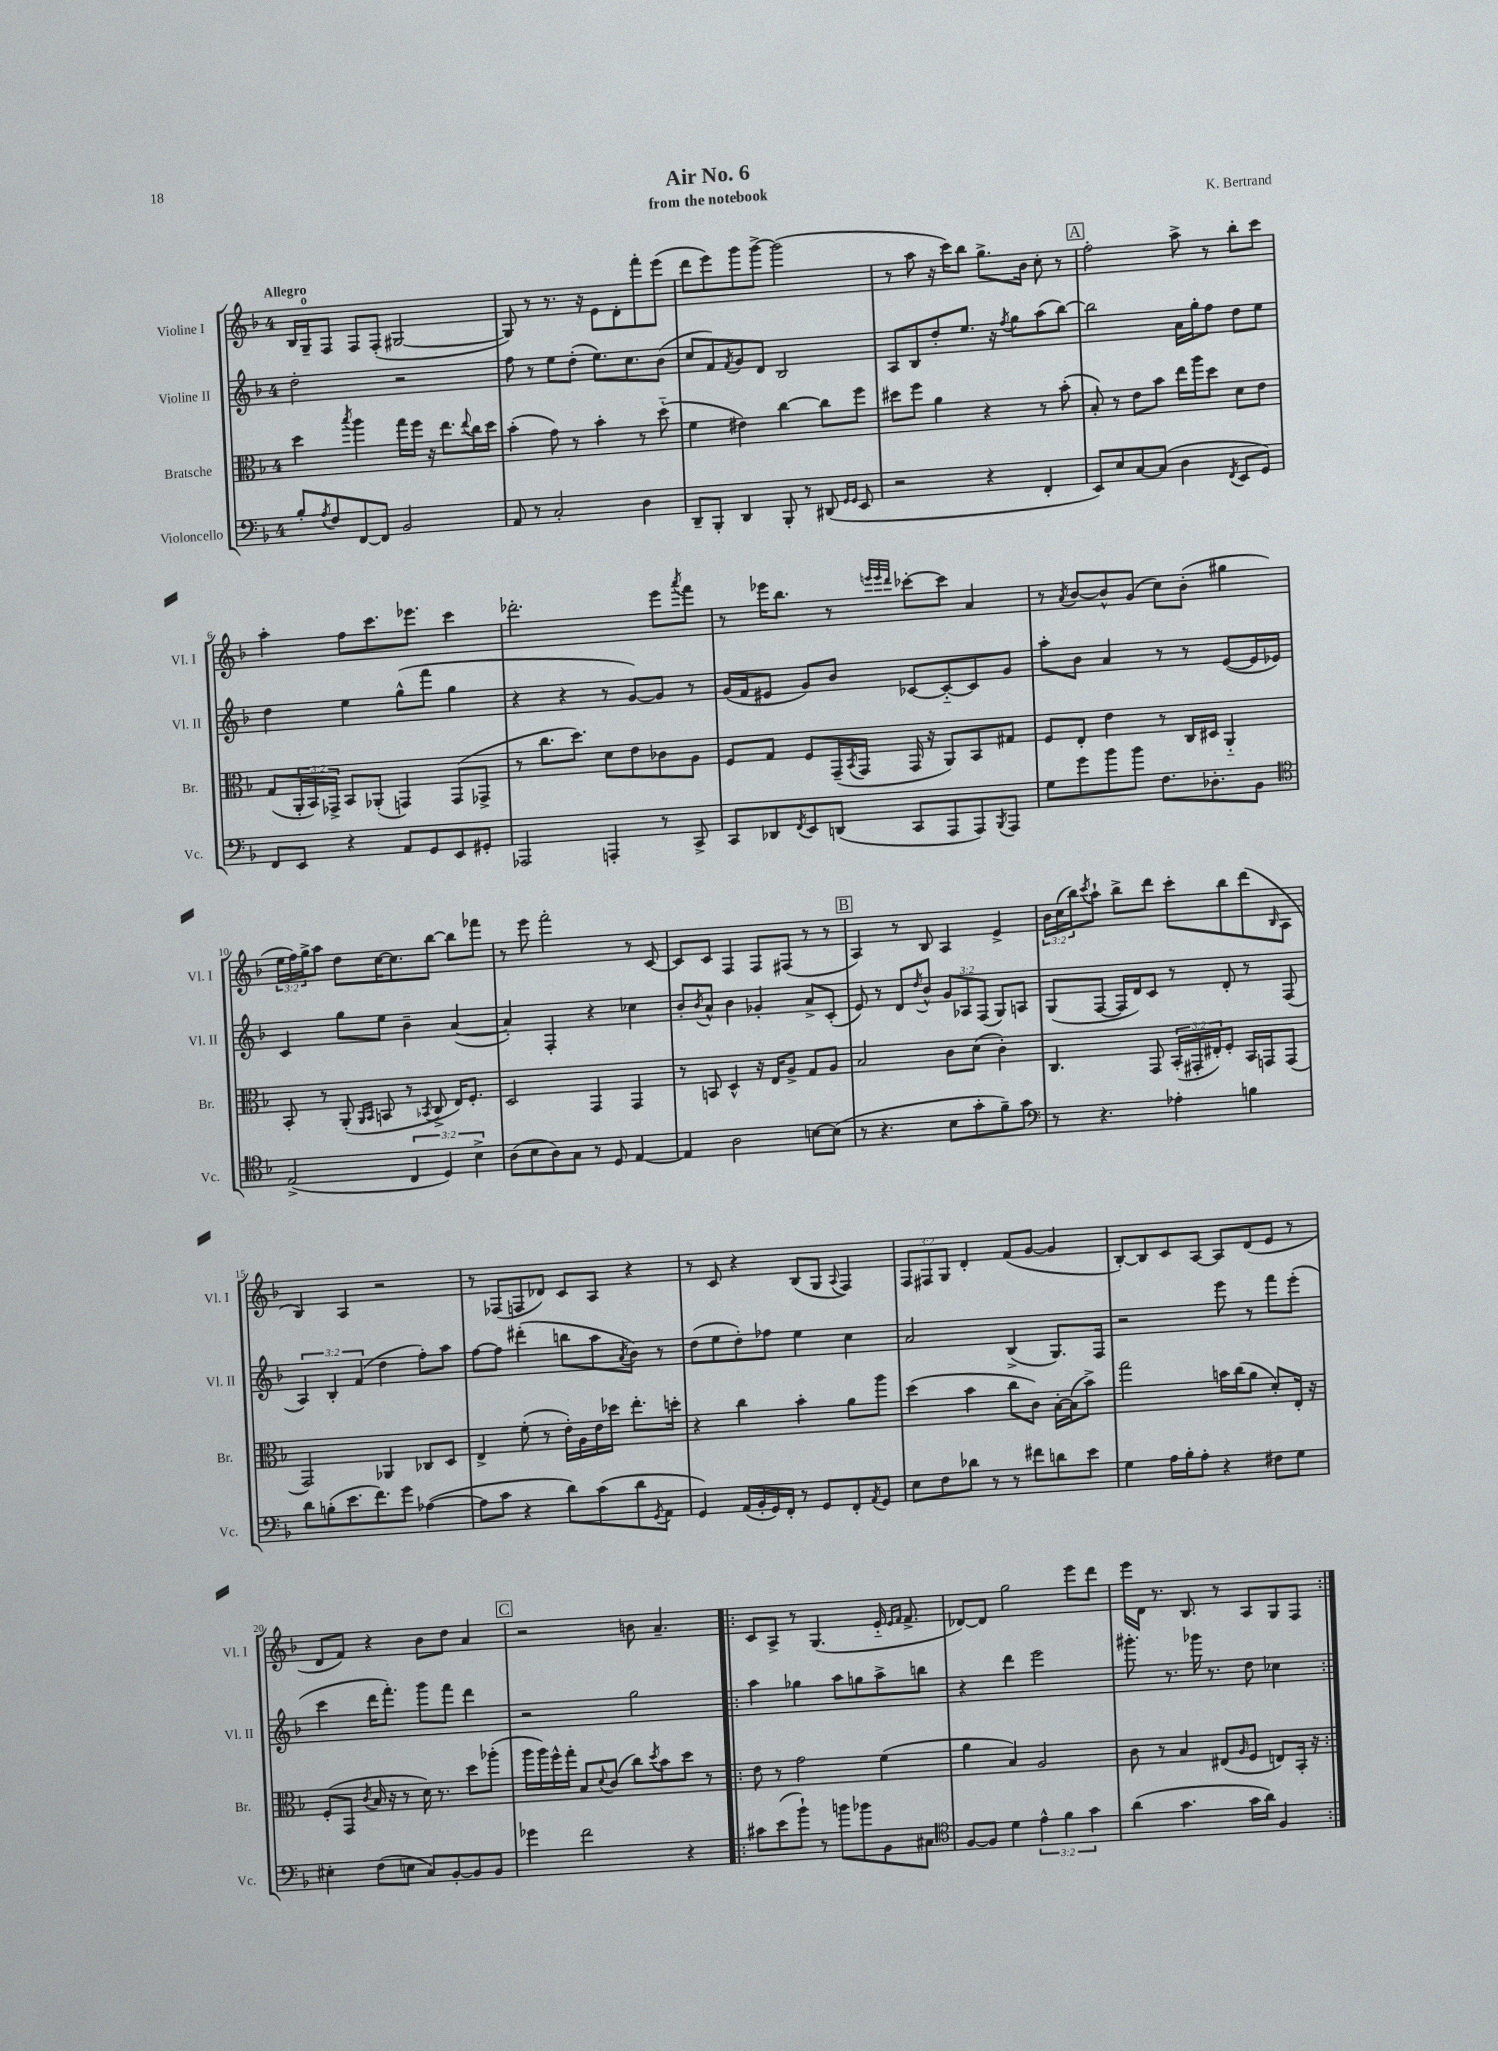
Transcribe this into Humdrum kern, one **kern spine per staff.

**kern	**kern	**kern	**kern
*part4	*part3	*part2	*part1
*staff4	*staff3	*staff2	*staff1
*I"Violoncello	*I"Bratsche	*I"Violine II	*I"Violine I
*I'Vc.	*I'Br.	*I'Vl. II	*I'Vl. I
*clefF4	*clefC3	*clefG2	*clefG2
*k[b-]	*k[b-]	*k[b-]	*k[b-]
*M4/4	*M4/4	*M4/4	*M4/4
=1	=1	=1	=1
!	!	!	!LO:TX:a:B:t=Allegro
8B-'/L	4dd\	2dd'\	16B-/LL
.	.	.	16G~/J
8qA/	.	.	.
8F/	.	.	8F/J
.	8qbb-/	.	.
[8FF/	4aa\	.	8F/L
8FF/J]	.	.	(8F'/J
2BB-/	16gg\LL	2r	[2G#X/
.	16ff\JJ	.	.
.	16r	.	.
.	8.ee\L	.	.
.	8qqee/	.	.
.	16cc\L	.	.
.	16dd\JJ	.	.
=2	=2	=2	=2
8AA/	(4b-'\	8ff\	8G#/])
8r	.	8r	8r
2C'/	8g\)	8ee\L	8.r
.	8r	(8dd'\J	.
.	.	.	16r
.	4b-'\	8.ee\L)	8e\L
.	.	.	8d'\
.	.	8.cc\	.
4D\	8r	.	8fff'\
.	(8dd\	(8b-\J	(8eee\J
=3	=3	=3	=3
8DD~/L	4f\	8cc/L	8ddd\L
8BBB-'/J	.	8f/)	8eee\)
.	.	8qf/	.
4DD/	4e#X\)	8g/	8ggg\
.	.	8d/J	[8ggg^\J
8BBB-'/	[4cc\	2B-/	(2ggg\]
8r	.	.	.
(8DD#X/	8cc\L]	.	.
16qqGG/LL	.	.	.
16qqGG/JJ	.	.	.
8EE/	8ff\J	.	.
=4	=4	=4	=4
2r	8dd#X\L	8A/L	8r
.	8ff\J	8B-/	8aa\
.	4a\	8dd'/	16r
.	.	.	16ccc\KL)
.	.	8.ee/J	8bb-\J
4r	4r	.	8.gg^\L
.	.	16r	.
.	.	8qff/	.
.	.	8gg\L	.
.	.	.	16b-\Jk
4FF'/	8r	(8aa\	8cc'\
.	(8b-'\	[8bb-\J)	8r
!!LO:REH:place=s1:t=A
=5	=5	=5	=5
8EE/L)	8B-'/)	2bb-\]	2ff'\
8E/	8r	.	.
[8C/	8e\L	.	.
(8C/J]	8b-\J	.	.
4D\	16ee\LL	16a\LL	8aa^\
.	16aa\J	16gg'\J	.
.	8dd\J	8ff\J	8r
8qFF/	.	.	.
8EE/L	8d\L	8dd\L	8bb-'\L
8GG/J)	8e\J	8ee\J	8ccc\J
!!LO:LB:g=z
=6	=6	=6	=6
8FF/L	(8G/L	4dd\	4aa'\
8EE/J	24AA'/L	.	.
.	24BB-/)	.	.
.	24GG-X^/JJ	.	.
4r	8BB-/L	4ee\	8ff\L
.	(8AA-X'/J	.	8.ccc\
8AA/L	4GGn/)	(8gg^^\L	.
.	.	.	8.eee-X\J
8GG/	.	8fff\J	.
8EE/	(8GG/L	4gg\	4ccc\
8GG#X'/J	8GG-X^/J	.	.
=7	=7	=7	=7
2AAA-X/	8r	4r	2.ddd-X'\
.	8.cc\L	.	.
.	.	4r	.
.	8.dd\J)	.	.
4AAAn'/	8d\L	8r	.
.	8e\	[8g/L)	.
8r	8c-X\	8g/J]	8eee\L
.	.	.	8qaaa/
8CC^/	8A\J	8r	8fff\J
=8	=8	=8	=8
8CC/L	8F/L	(16g/LL	8r
.	.	16f/J	.
8DD-X/	8G/J	8e#X/J	16eee-X\KL
.	.	.	8.bb-\J
8qFF/	.	.	.
8EE/	8F/L	8g/L)	.
(8DDn/J	(16GG~/L	8b-/J	8r
.	8qBB-/	.	.
.	16GG/JJ	.	.
.	.	.	32qqeeen/LLL
.	.	.	32qqeee/
.	.	.	32qqddd/JJJ
8CC/L	16GG/	[8c-X/L	[8ccc-X'\L
.	16r	.	.
8AAA/	8AA/L)	8c-/_	8ccc-\J]
8AAA/)	8BB-/	8c-/]	4a/
8qBBB-/	.	.	.
8AAA/J	8G#X/J	8g/J	.
=9	=9	=9	=9
8G\L	8F/L	8aa'\L	8r
.	.	.	8qa/
8g\	8E'/J	8b-\J	[8b-/L
8b-\	4e\	4a/	8b-^^/]
8b-\J	.	.	(8g/J
8.F\L	8r	8r	8cc\L)
.	16C/LL	8r	(8b-'\J
8.D-X'\	16D#X/JJ	.	.
.	4AA/	([8e/L	4gg#X\
8BB-\J	.	16e/L]	.
.	.	16e-X/JJ)	.
!!LO:LB:g=z
=10	=10	=10	=10
*clefC4	*	*	*
(2E^/	8BB-'/	4c/	24ee\LL
.	.	.	24ff\)
.	.	.	24gg^\J
.	8r	.	8aa\J
.	(8AA'/	8gg\L	8dd\L
.	16qqAA/LL	.	.
.	16qqBB-/JJ	.	.
.	8BBn/	8ee\J	[16cc\K
.	.	.	8.cc\]
6C/	8r	4b-~\	.
.	8qBB-X/	.	.
.	8C^/	.	[8bb-\J
6D/)	.	.	.
.	16E/KL)	([4a/	8bb-\L]
.	8.F'/J	.	.
6B-^\	.	.	.
.	.	.	8fff-X\J
=11	=11	=11	=11
(8A\L	2D/	4a'/])	8r
8B-\	.	.	8eee\
8A\)	.	4F'/	2fff'\
8G\J	.	.	.
8r	4GG/	4r	.
8D/	.	.	.
[4E/	4GG/	4cc-X\	8r
.	.	.	[8c/
=12	=12	=12	=12
4E/]	8r	8b-'/L	8c/L]
.	.	8qb-/	.
.	8BBn/	8a^^/J	8c/J
2A\	4D^^/	4b-\	4F/
.	16r	4g-X'/	8F/L
.	16E/KL	.	.
.	8A^/J	.	(8F#X/J
[8Bn\L	8G/L	8a^/L	8r
(8B\J]	8A/J	(8c'/J	8r
!!LO:REH:place=s1:t=B
=13	=13	=13	=13
8r	2B-/	8e/)	4A/)
4.r	.	8r	.
.	.	8d/L	8r
.	.	8qdd/	.
.	.	8b-^^/J	8B-/
8B-\L	8c\L	12g/L	4A/
.	.	12A-X/	.
8g'\	(8d\J	.	.
.	.	(12F/J	.
8f~\)	4c'\)	8G/L)	4e^/
8g\J	.	8An/J	.
=14	=14	=14	=14
*clefF4	*	*	*
8r	4.C/	(8G/L	24b-\LL
.	.	.	(24cc\
.	.	.	24bb-\J)
.	.	.	8qccc/
4.r	.	[8F/J	8aa`\J
.	.	16F/LL]	8bb-^\L
.	.	16d/J)	.
.	8GG/	8c/J	8ddd\J
4A-X'\	(24BB-'/LL	8r	8ccc'\L
.	24GG#X'/	.	.
.	24E#X'/J)	.	.
.	8F'/J	8d'/	8bb-\
4Bn\	16BB-/LL	8r	(8ddd\
.	16GGn/J	.	.
.	.	.	16qqB-/
.	(8GG/J	(8F/	8A\J
!!LO:LB:g=z
=15	=15	=15	=15
8d\L	2GG/)	6A/)	4B-/)
(8Bn'\	.	.	.
.	.	6B-'/	.
8.e\	.	.	4A/
.	.	(6f/	.
8.f\)	.	.	.
.	4AA-X/	4dd\	2r
8g\J	.	.	.
([4A-X\	8C-X/L	8ff'\L)	.
.	8D/J	8aa\J	.
=16	=16	=16	=16
8A-\L]	4E^/	[8ff\L	8r
8c\J	.	8ff\J]	(8F-X/L
4r	(8f'\	(4ddd#X'\	8Fn/
.	8r	.	8d-X/J)
8d\L)	16e'\LL)	8bbn\L	8c/L
.	16A\	.	.
(8c\	16e\	8aa\	8A/J
.	16dd-X\JJ	.	.
.	.	8qa/	.
8d\	8.ee'\L	8b-\J)	4r
8qGG/	.	.	.
8AA\J	.	8r	.
.	16ddn'\Jk	.	.
=17	=17	=17	=17
4GG/)	4r	(8dd\L	8r
.	.	8ee\	8c/
(16AA/LL	4cc\	8dd'\)	4r
16BB-'/	.	.	.
16GG/)	.	8ff-X\J	.
16FF'/JJ	.	.	.
8r	4b-'\	4ee\	(8B-/L
8GG/L	.	.	8G/J
.	.	.	8qqA/
8FF'/	8a\L	4cc\	4F/)
8qAA/	.	.	.
8GG/J	8aa\J	.	.
=18	=18	=18	=18
8E\L	(4dd\	2a/	12F/L
.	.	.	12F#X/
8F\	.	.	.
.	.	.	12G/J
8d-X\J	4b-\	.	4d'/
8r	.	.	.
8r	8cc\L	(4B-^/	(8f/L
8f#X\L	8c\J)	.	[8g/J
8dn\	[16B-'\LL	8.G/L)	4g/]
.	(16B-\J]	.	.
8e\J	8b-^\J)	.	.
.	.	16F/Jk	.
=19	=19	=19	=19
4G\	2gg\	2r	[8B-'/L)
.	.	.	8B-/]
16A\LL	.	.	8c/
16B-'\J	.	.	.
8A'\J	.	.	[8A/J
4r	16bn\LL	8eee\	8A/L]
.	(16cc\J	.	.
.	8a\J	8r	(8d/
8F#X\L	8d'/L)	8fff\L	8e/J
8G\J	16E'/Jk	(8eee'\J	8r
.	16r	.	.
!!LO:LB:g=z
=20	=20	=20	=20
4E#X'\	(8F'/L	4ccc\	8d/L
.	8GG/J	.	8f/J)
.	8qc/	.	.
(8F\L	16B-/	16ddd\KL	4r
.	16r	8.fff'\J)	.
8En\J	8r	.	.
8C/L)	16d\)	8ggg\L	8b-\L
.	8.r	.	.
[8BB-'/	.	8fff\J	8dd\J
8BB-/]	8dd\L	4ddd\	4a/
8BB-/J	(8aa-X'\J	.	.
!!LO:REH:place=s1:t=C
=21	=21	=21	=21
4g-X\	16aa\LL	2r	2r
.	16aa\)	.	.
.	16ff^^\	.	.
.	16gg'\JJ	.	.
2f\	8B-/L	.	.
.	8qqd/	.	.
.	(8c/J	.	.
.	8cc\L)	2gg\	8bn\
.	8qdd/	.	.
.	8b-\	.	4.a~/
4r	8dd\J	.	.
.	8r	.	.
=22!|:	=22!|:	=22!|:	=22!|:
8c#X\L	8e\	4aa\	8c/L
(8e\	8r	.	8A^/J
8b-`\J)	2g\	4gg-X\	8r
8r	.	.	(4.G/
8bn\L	.	8aa\L	.
8b-X\	.	8ggn\	.
8BB-\	(4f\	8aa^\	16e/
.	.	.	16qqe/LL
.	.	.	16qqf/JJ
.	.	.	8.f^/
8C#X\J	.	8bbn\J	.
=23	=23	=23	=23
*clefC4	*	*	*
[8F/L	4a\	4r	[8d-X/L)
8F/J]	.	.	8d-/J]
4d\	4B-/)	4ddd\	2gg\
6e^^\	2A/	2eee\	.
6f\	.	.	.
.	.	.	8eee\L
6g\	.	.	.
.	.	.	8ddd\J
=24	=24	=24	=24
(4a\	8c\	8.ggg#X'\	16eee\LL
.	.	.	16d\JJ
.	8r	.	8.r
.	.	8.r	.
4.g\	4B-/	.	.
.	.	.	8.B-/
.	.	16ggg-X\	.
.	.	8.r	.
.	(8E#X/L	.	8r
.	16qqA/	.	.
16g\LL	8F/J	8dd\	8A/L
16a\JJ)	.	.	.
4F/	8En/L)	4cc-X\	8G/
.	16BB-'/Jk	.	8F/J
.	16r	.	.
=:|!	=:|!	=:|!	=:|!
*-	*-	*-	*-
